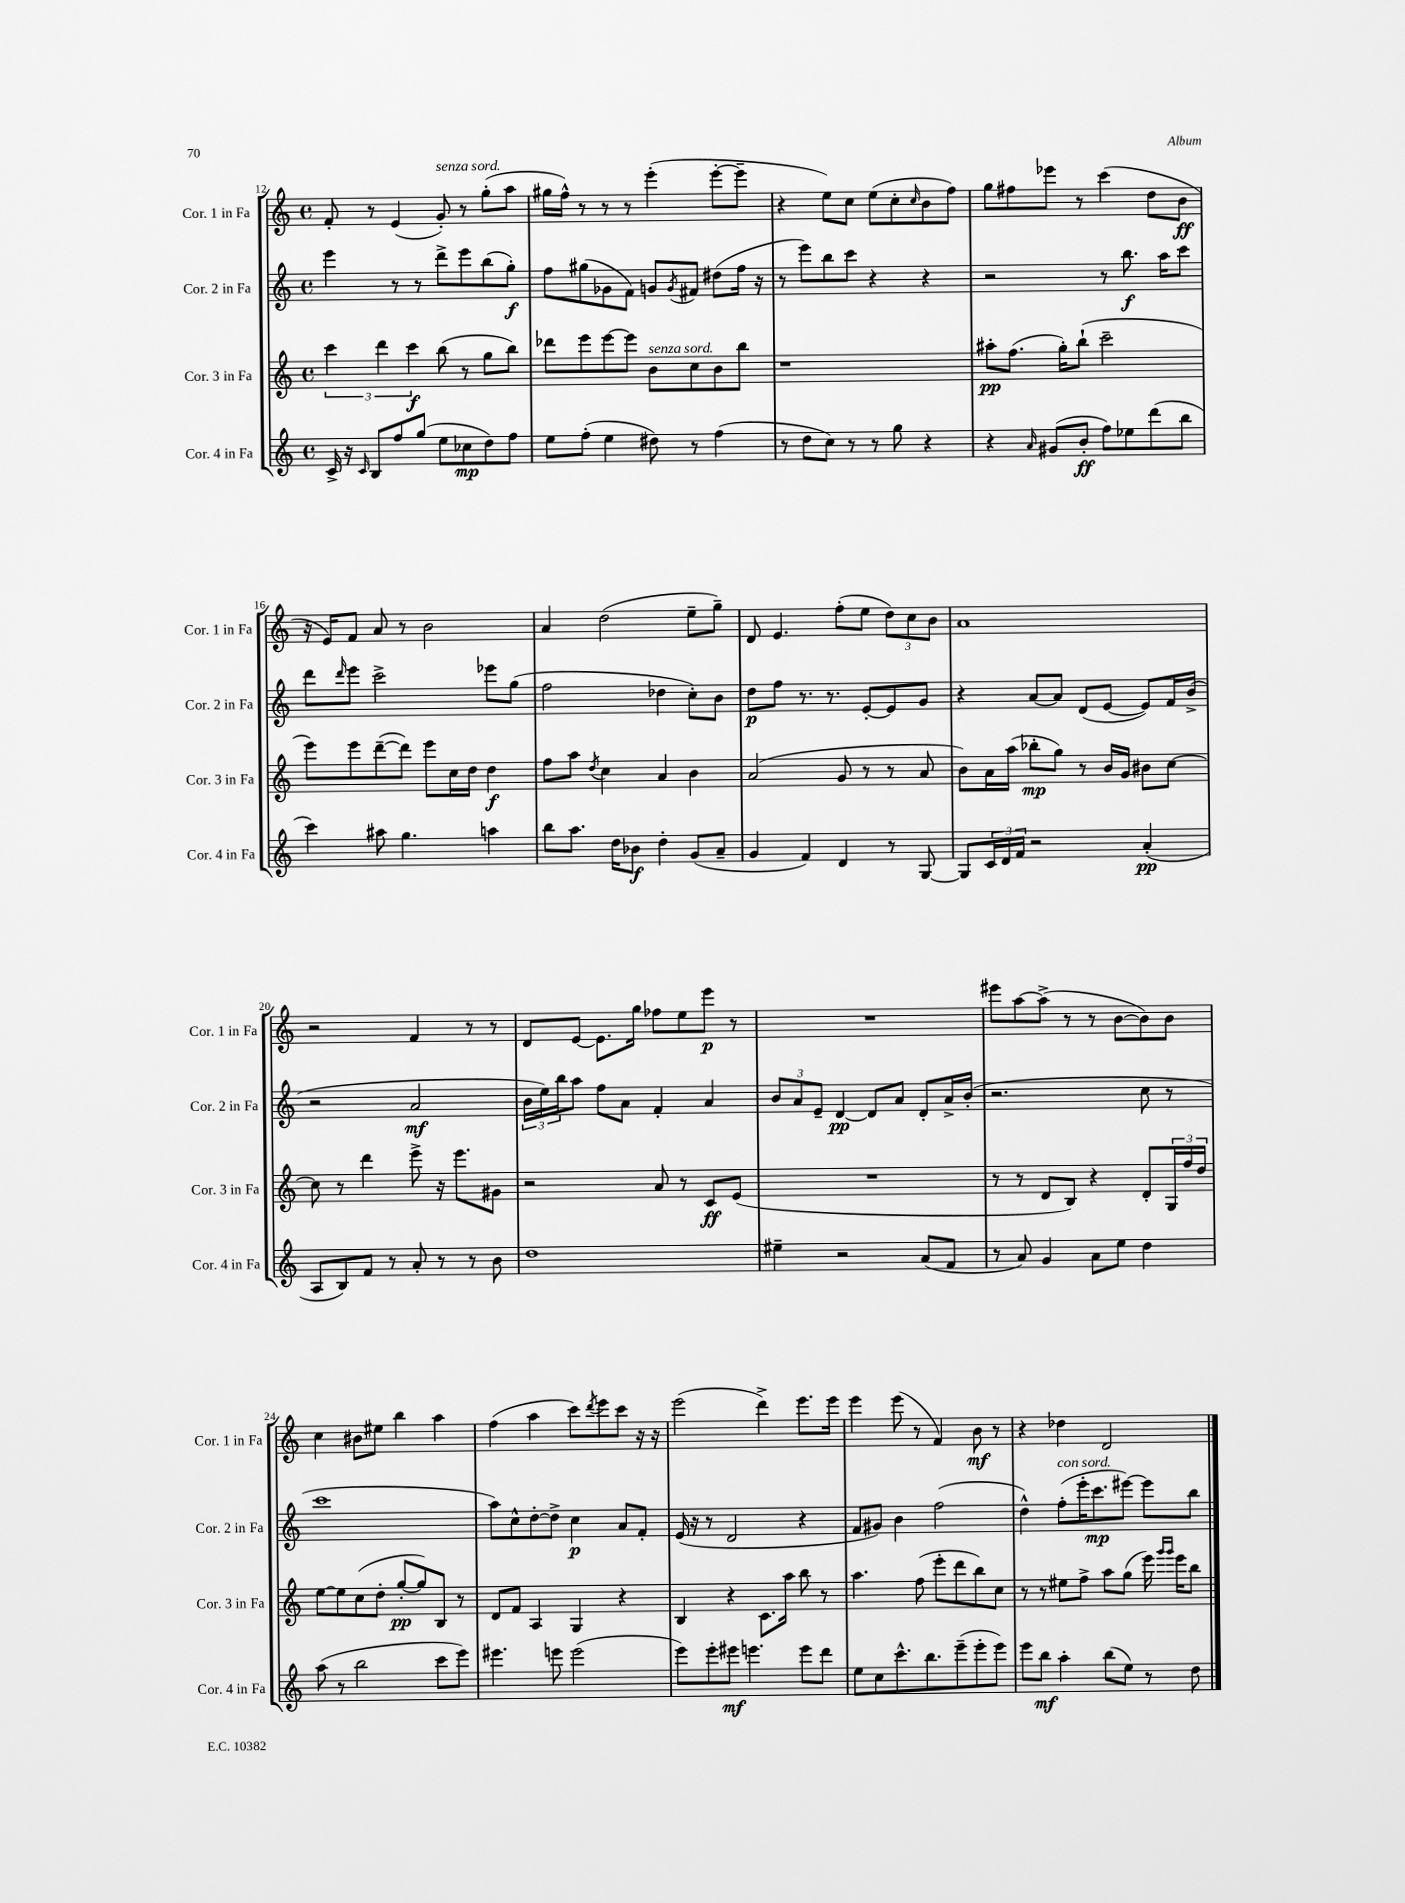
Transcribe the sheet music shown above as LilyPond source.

<<
\new StaffGroup <<
\new Staff = "s0" \with { instrumentName = "Cor. 1 in Fa" shortInstrumentName = "Cor. 1 in Fa" } {
    \clef treble \key c \major \defaultTimeSignature \time 4/4
    f'8-. r8 e'4( g'8-.^\markup { \italic "senza sord." }) r8 g''8-.( a''8 |
    gis''16 f''16-^) r8 r8 r8 e'''4-.( e'''8~-. e'''8-- |
    r4 e''8) c''8 e''8( c''8-. \grace { c''16 } b'8 f''8) |
    g''8 fis''8 ees'''8 r8 c'''4( d''8 b'8\ff |
    r16 e'16) f'8 a'8 r8 b'2 |
    a'4 d''2( e''8-- g''8--) |
    d'8 e'4. f''8-.( e''8 \tuplet 3/2 { d''8) c''8 b'8 } |
    a'1 |
    r2 f'4 r8 r8 |
    d'8 e'8~ e'8. g''16 fes''8 e''8 e'''8\p r8 |
    R1 |
    eis'''8 a''8~ a''8->( r8 r8 b'8~ b'8) b'8 |
    c''4 bis'8 eis''8 b''4 a''4 |
    f''4( a''4 c'''8) \acciaccatura { d'''8 } e'''8 c'''8 r16 r16 |
    e'''2( d'''4->) e'''8. e'''16 |
    e'''4 e'''8( r8 f'4) b'8\mf r8 |
    r4 des''4 d'2 \bar "|." |
}
\new Staff = "s1" \with { instrumentName = "Cor. 2 in Fa" shortInstrumentName = "Cor. 2 in Fa" } {
    \clef treble \key c \major \defaultTimeSignature \time 4/4
    e'''4 r8 r8 d'''8-> e'''8 b''8( g''8-.\f) |
    f''8 gis''8( ges'8 f'8) g'8 \acciaccatura { g'8 } fis'8 dis''8( f''16 r16 |
    r8 e'''8) b''8 c'''8 r4 r4 |
    r2 r8 b''8.\f a''16 c'''8 |
    d'''8 \grace { d'''16 } e'''8 c'''2-> ees'''8 g''8( |
    f''2 des''4 c''8-.) b'8 |
    d''8\p f''8 r8. r8. e'8~-. e'8 g'8 |
    r4 a'8~ a'8 d'8( e'8~ e'8) f'16 b'16->( |
    r2 a'2\mf |
    \tuplet 3/2 { b'16 e''16) b''16 } a''8 f''8 a'8 f'4-. a'4 |
    \tuplet 3/2 { b'8 a'8 e'8-- } d'4~\pp d'8 a'8 d'8-. a'16-> b'16-.( |
    r2. c''8 r8 |
    c'''1 |
    a''8) c''8-^ d''8~-. d''8-> c''4\p a'8 f'8-. |
    e'16( r16 r8 d'2 r4 |
    f'8 gis'8) b'4 f''2( |
    d''4-^) f''8-.^\markup { \italic "con sord." }( e'''16-. c'''8.\mp eis'''8~) eis'''8 b''8 \bar "|." |
}
\new Staff = "s2" \with { instrumentName = "Cor. 3 in Fa" shortInstrumentName = "Cor. 3 in Fa" } {
    \clef treble \key c \major \defaultTimeSignature \time 4/4
    \tuplet 3/2 { c'''4 d'''4 c'''4\f } b''8( r8 g''8 b''8) |
    des'''8 e'''8 e'''8~ e'''8 b'8^\markup { \italic "senza sord." } c''8 b'8 b''8 |
    r1 |
    ais''8-.\pp f''8.( g''16-.) b''8-!( c'''2-- |
    e'''8) e'''8 d'''8~--( d'''8) e'''8 c''16 d''16 d''4\f |
    f''8 a''8 \acciaccatura { d''8 } c''4 a'4 b'4 |
    a'2( g'8 r8 r8 a'8 |
    b'8) a'16 a''16( bes''8-.\mp g''8) r8 b'16 g'16 bis'8 c''8~ |
    c''8 r8 d'''4 e'''8-> r16 e'''8. gis'8 |
    r2 a'8 r8 c'8\ff e'8( |
    R1 |
    r8 r8 d'8 b8) r4 d'8-. \tuplet 3/2 { g16 f''16 d''16 } |
    e''8~ e''8 c''8( d''8-. g''8~-.\pp g''8) b8 r8 |
    d'8 f'8 a4 g4 r4 |
    b4 r4 c'8. a''16 b''8 r8 |
    a''4. f''8( e'''8-. d'''8 b''8) c''8 |
    r8 r8 eis''8 f''8-> a''8 g''8( e'''16) \grace { g'''16 g'''16 } e'''16 b''8 \bar "|." |
}
\new Staff = "s3" \with { instrumentName = "Cor. 4 in Fa" shortInstrumentName = "Cor. 4 in Fa" } {
    \clef treble \key c \major \defaultTimeSignature \time 4/4
    c'16-> r16 \grace { c'16 } b8 f''8 g''8( e''8 ces''8\mp d''8) f''8 |
    e''8 f''8-.( e''4 dis''8) r8 f''4( |
    r8 d''8 c''8) r8 r8 g''8 r4 |
    r4 \grace { a'16 } gis'8( b'8-.\ff f''8) ees''8 d'''8( b''8 |
    c'''4) ais''8 g''4. a''4 |
    b''8 a''8. d''16 bes'8\f d''4-. g'8( a'8-- |
    g'4 f'4) d'4 r8 g8~ |
    g8 \tuplet 3/2 { c'16 d'16 f'16 } r2 a'4-.\pp( |
    a8 b8) f'8 r8 a'8-. r8 r8 b'8 |
    d''1 |
    eis''4-- r2 a'8( f'8 |
    r8 a'8) g'4 a'8 e''8 d''4 |
    a''8( r8 b''2 c'''8 e'''8) |
    eis'''4. e'''8 e'''2( |
    e'''8) e'''8-. eis'''8\mf e'''4. e'''8 d'''8 |
    e''8 c''8 c'''8.-^ b''8. e'''8--( e'''8-. e'''8) |
    e'''8 b''8\mf a''4-. b''8( e''8) r8 d''8 \bar "|." |
}
>>
>>
\layout { \context { \Score currentBarNumber = #12 } }
